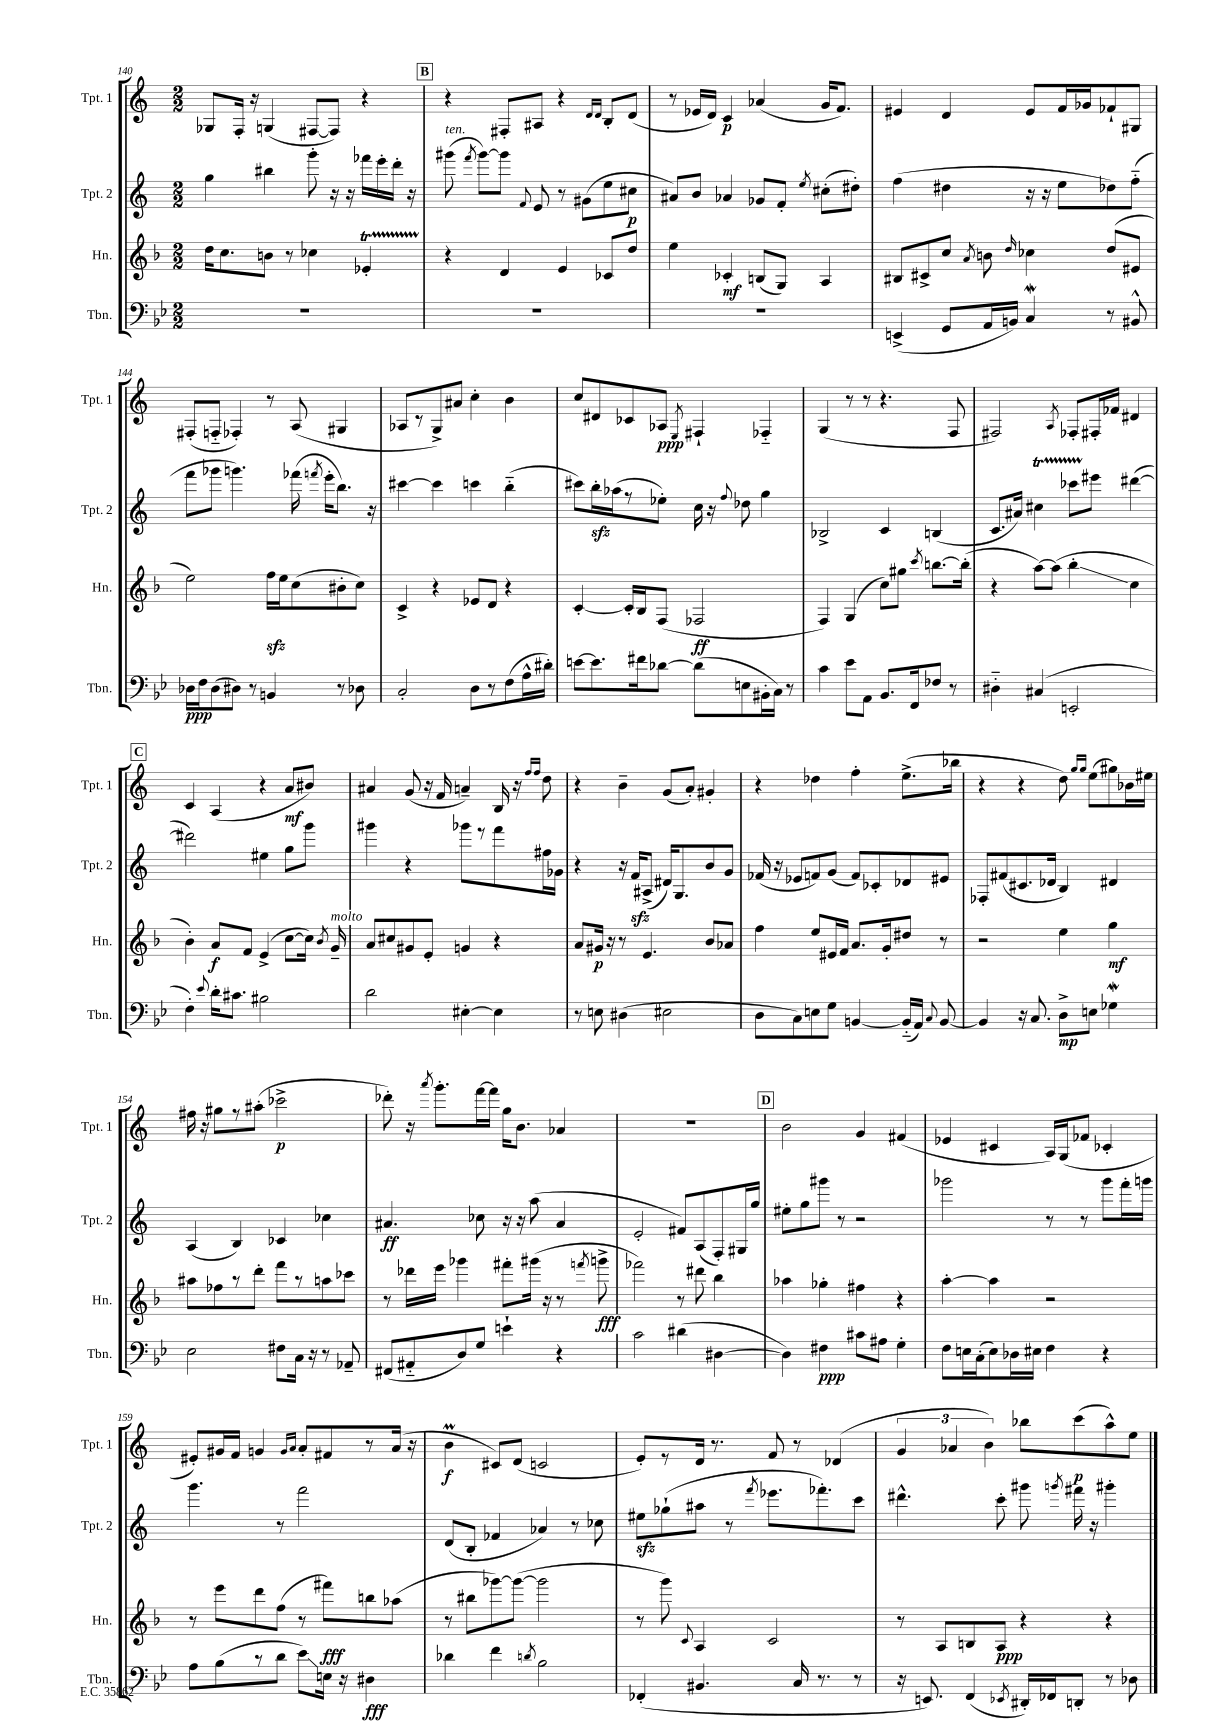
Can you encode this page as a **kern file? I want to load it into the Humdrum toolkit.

**kern	**kern	**kern	**kern
*staff4	*staff3	*staff2	*staff1
*clefF4	*clefG2	*clefG2	*clefG2
*k[b-e-]	*k[b-]	*k[]	*k[]
*M2/2	*M2/2	*M2/2	*M2/2
1r	16dd	4gg	8G-
.	8.cc	.	.
.	.	.	16F'
.	.	.	16r
.	8b	4bb#	(4G
.	8r	.	.
.	4cc-	8ggg'	[8F#
.	.	16r	8F#])
.	.	16r	.
.	4e-'	16fff-	4r
.	.	16eee'	.
.	.	16ddd'	.
.	.	16r	.
=	=	=	=
1r	4r	(8ggg#	4r
.	.	8qfff	.
.	.	[8ggg#)	.
.	4d	8ggg#]	8F#'
.	.	8qqf	.
.	.	8e	8A#
.	4e	8r	4r
.	.	(8g#	.
.	.	.	16qqd
.	.	.	16qqd
.	8c-	8ee	8B'
.	8dd	8cc#	(8d
=	=	=	=
1r	4ee	8a#)	8r
.	.	8b	16e-
.	.	.	16d)
.	4c-'	4a-	4c
.	(8B	8g-	(4a-
.	8G)	8f'	.
.	.	8qee	.
.	4A	(8cc#'	16g
.	.	.	8.f)
.	.	8dd#')	.
=	=	=	=
(4EE^	8B#	(4ff	4e#
.	8c#^	.	.
8GG	8cc	4dd#	4d
.	8qa	.	.
16AA	8b	.	.
16BB)	.	.	.
.	16qqdd	.	.
4C	4cc-	16r	8e#
.	.	16r	.
.	.	8ee	16f
.	.	.	16g-
8r	(8dd	8dd-)	8f-`
8BB#^^	8e#	(8ff'~	8G#
=	=	=	=
16D-	2ee)	8fff	(8F#'
16F	.	.	.
(8D-	.	8ggg-	8F'~
8D#)	.	4.ggg)	4F-')
8r	.	.	.
4BB	16ff	.	8r
.	16ee	.	.
.	(8cc	(16fff-	(8A
.	.	8qfff	.
.	.	16eee'	.
8r	8b#'	8.bb)	4G#
8D-	8cc)	.	.
.	.	16r	.
=	=	=	=
2C'	4c^	[4ccc#	8A-
.	.	.	8r
.	4r	4ccc#]	8G^)
.	.	.	8a#
8D	8e-	4ccc	4cc'
8r	8d	.	.
(8F	4r	(4bb'~	4b
16A^^	.	.	.
16d#')	.	.	.
=	=	=	=
[8e	[4c'	8ccc#)	8cc
8.e]	.	16bb'	8d#
.	.	(16aa-	.
.	16c']	8r	8c-
16f#	16B-	.	.
[8d-	(8F	8ee-')	8A-
.	.	.	8qE
(8d-]	2F-	16cc	4F#`
.	.	16r	.
.	.	8qqff	.
8E	.	8dd-	.
16BB#'	.	4gg	4F-'~
16C)	.	.	.
8r	.	.	.
=	=	=	=
4c	4F)	2B-^	(4G
8e-	(4G	.	8r
8AA	.	.	8r
8.BB-	8cc)	4c	4.r
.	8gg#	.	.
16FF	.	.	.
.	8qccc	.	.
8F-	[8.bb	(4B	.
8r	.	.	8F
.	(16bb']	.	.
=	=	=	=
4D#'~	4r	8.c	2F#)
.	.	16a#)	.
(4C#	[8aa)	4cc#	.
.	(8aa]	.	.
.	.	.	8qA
2EE'	4bb-'	8ccc-	8F-'
.	.	8eee#	16F#'
.	.	.	16f-
.	4cc	([4ddd#	4d#
=	=	=	=
4F')	4b-')	2ddd#])	4c
8qqe-	.	.	.
16d'	8a	.	(4A
8.c#	.	.	.
.	8f	.	.
2B#	(4e^	4ee#	4r
.	[8cc	8gg	8a
.	16cc])	8ggg	8b#)
.	8qb-	.	.
.	16g~	.	.
=	=	=	=
2d	8a	4ggg#	4a#
.	8cc#	.	.
.	8g#	4r	(8g
.	8e'	.	16r
.	.	.	16f
[4E#'	4g	8ggg-	4a~)
.	.	8r	.
4E#]	4r	8fff	16B
.	.	.	16r
.	.	.	16qqff
.	.	.	16qqff
.	.	16ff#	8dd
.	.	16g-	.
=	=	=	=
8r	8a	4r	4r
8E	16g#	.	.
.	16r	.	.
(4D#	8r	16r	4b~
.	.	16f	.
.	4.e	(8A#^	.
2E#	.	16d#)	(8g
.	.	8.G	.
.	.	.	8a')
.	8b-	8b	4g#'
.	8a-	8g	.
=	=	=	=
8D	4ff	(16f-	4r
.	.	16r	.
8C)	.	8e-	.
8E	8ee	8f)	4dd-
8G	16e#	(8g	.
.	16f	.	.
[4BB	8.a	8f)	4ff'
.	.	8c-'	.
.	16g'	.	.
(16BB'~]	8dd#	8d-	(8.ee^
16AA)	.	.	.
8qqC	.	.	.
[8BB	8r	8e#	.
.	.	.	16bb-
=	=	=	=
4BB]	2r	8F-'	4r
.	.	(8f#	.
16r	.	8.c#	4r
8.C	.	.	.
.	.	16d-	.
8D^	4ee	4B)	8dd)
.	.	.	16qqgg
.	.	.	16qqgg
8E	.	.	(8ee
4G-	4gg	4d#	8gg#)
.	.	.	16b-
.	.	.	16ee#
=	=	=	=
2E-	8aa#	(4A	16ff#
.	.	.	16r
.	8ff-	.	8gg#
.	8r	4B)	8r
.	8ddd'	.	(8aa#'
8F#	8fff	4c-	2ccc-^
16C	8r	.	.
16r	.	.	.
8r	8aa	4cc-	.
8AA-~	8ccc-	.	.
=	=	=	=
(8FF#	8r	4.a#	8ddd-')
8AA#'~	16ddd-	.	16r
.	.	.	8qaaa
.	16eee	.	8.ggg'
8D)	4ggg-	.	.
8G	.	8cc-	[16fff
.	.	.	16fff]
4e`	8fff#'	16r	16gg
.	.	16r	8.b
.	(16ggg#	(8aa	.
.	16r	.	.
4r	8r	4a#	4a-
.	8qfff	.	.
.	8ggg^	.	.
=	=	=	=
2c	2fff-)	2e'	1r
(4d#	8r	8f#)	.
.	8ddd#	(8A	.
[4D#	4bb-	8F')	.
.	.	16G#	.
.	.	16gg	.
=	=	=	=
4D#])	4aa-	8ee#'	2b
.	.	8gg	.
4F#	4gg-'	8ggg#	.
.	.	8r	.
8c#	4ff#	2r	4g
8A#	.	.	.
4G'	4r	.	(4f#
=	=	=	=
8F	[4aa'	2ggg-	4e-
16E	.	.	.
(16C'	.	.	.
8E)	4aa]	.	4c#
16D-	.	.	.
16E#	.	.	.
4F	2r	8r	16A)
.	.	.	(16G
.	.	8r	8f-
4r	.	8ggg-	4c-'
.	.	16fff'	.
.	.	16ggg	.
=	=	=	=
8A	8r	4.ggg	8e#')
(8B-	8eee	.	16g#
.	.	.	16f
8r	8ddd	.	4g
8d	(8ff	8r	.
.	.	.	16qqg
.	.	.	16qqa
8e-)	8r	2fff	8a'
16E	8fff#)	.	8f#
16r	.	.	.
4D#	8bb	.	8r
.	(8aa-	.	(16a
.	.	.	16r
=	=	=	=
4d-	8r	(8d	4b
.	8bb#	8B'	.
4f	[8ggg-)	4f-	8c#)
.	(8ggg-_	.	(8d
8qd	.	.	.
2B-	2ggg-]	4a-)	2c
.	.	8r	.
.	.	8cc-	.
=	=	=	=
(4FF-'	8r	8ee#	8e')
.	8ggg)	(8gg-`	8r
.	8qqc	.	.
4.BB#	4A	8aa#	16d
.	.	.	8.r
.	.	8r	.
.	.	8qfff	.
.	2c	8.eee-	8f
16C	.	.	8r
8.r	.	8.fff-')	.
.	.	.	(4d-
8r	.	8ccc	.
=	=	=	=
16r	8r	4.ddd#^^	6g
8.EE)	.	.	.
.	8A	.	.
.	.	.	6a-
(4FF	8B	.	.
.	.	.	6b)
.	8A	8ccc'	.
8qEE-	.	.	.
16DD#')	4r	8ggg#	8bb-
16FF-	.	.	.
.	.	8qggg	.
8DD'	.	16fff#	(8ccc
.	.	16r	.
8r	4r	4ggg#'	8aa^^)
8D-	.	.	8ee
==	==	==	==
*-	*-	*-	*-
